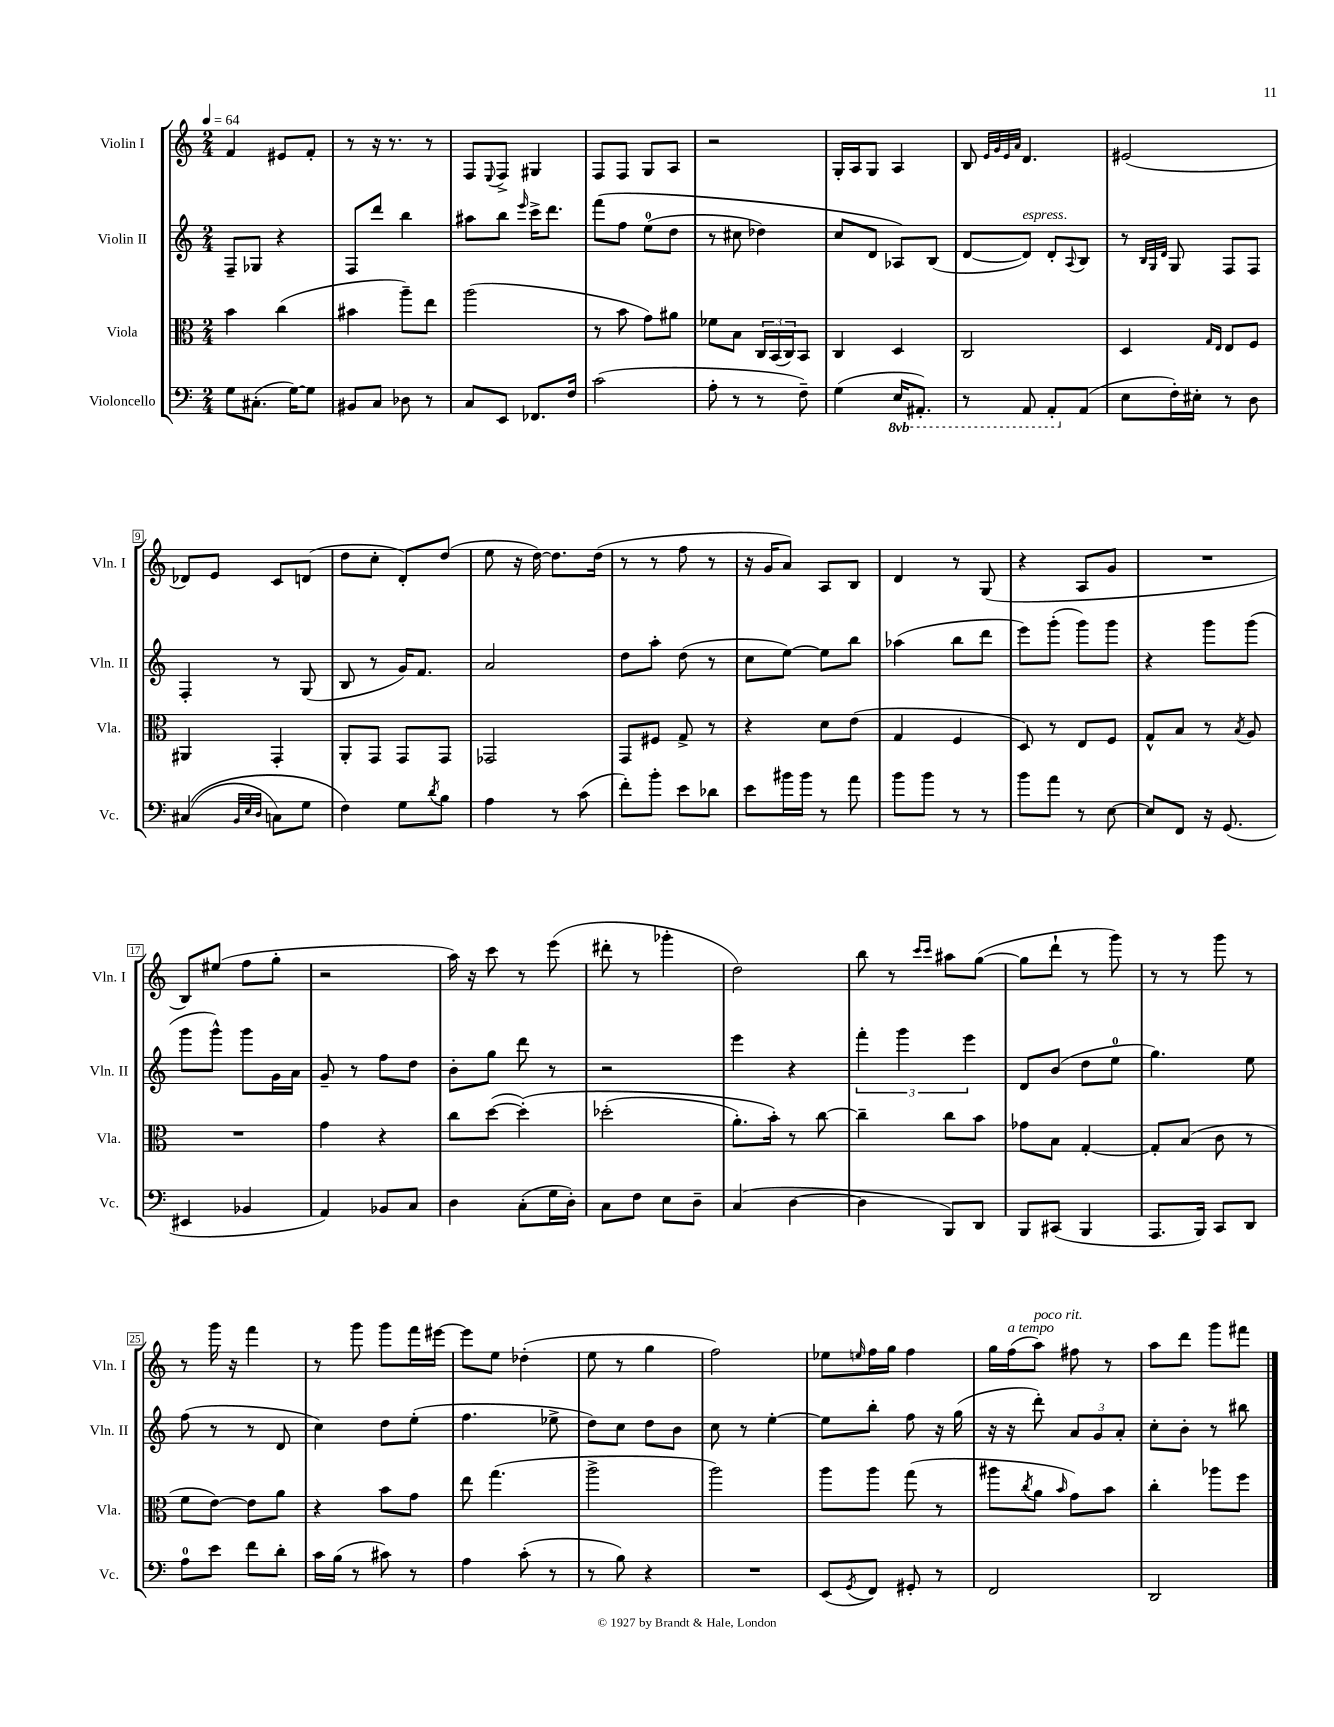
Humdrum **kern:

**kern	**kern	**kern	**kern
*staff4	*staff3	*staff2	*staff1
*clefF4	*clefC3	*clefG2	*clefG2
*k[]	*k[]	*k[]	*k[]
*M2/4	*M2/4	*M2/4	*M2/4
*MM64	*MM64	*MM64	*MM64
8G\L	4b\	8F~/L	4f/
(8.C#'\J	.	8G-/J	.
.	(4cc\	4r	8e#/L
[16G\LK)	.	.	.
8G\]J	.	.	8f'/J
=	=	=	=
8BB#/L	4b#\	8F/L	8r
8C/J	.	8ddd/J	16r
.	.	.	8.r
8D-\	8aa~\L)	4bb\	.
8r	8ee\J	.	8r
=	=	=	=
8C/L	(2aa\	8aa#\L	8F/L
.	.	.	8qqE/
8EE/J	.	8bb\J	8F^/J
.	.	16qqeee/	.
8.FF-/L	.	16ccc^\LK	4G#/
.	.	8.ddd\J	.
16F/Jk	.	.	.
=	=	=	=
(2c\	8r	&(8fff\L	8F/L
.	8b\	8ff\J	8F/J
.	8g\L)	(8ee\L	8G/L
.	8a#\J	8dd\J	8A/J
=	=	=	=
8A'\	8f-\L	8r	2r
8r	8B\J	8cc#\	.
8r	24C/LL	4dd-\)	.
.	(24BB/	.	.
.	24C/J)	.	.
8F~\)	8BB/J	.	.
=	=	=	=
(4G\	4C/	8cc/L	16G'/LL
.	.	.	16A/J
.	.	8d/J	8G/J
16EE/LK	4D/	8A-/L&)	4A/
8.AAA#'/J)	.	.	.
.	.	(8B/J	.
=	=	=	=
8r	2C/	[8d/L	8B/
.	.	.	32qqe/LLL
.	.	.	32qqg/
.	.	.	32qqe/
.	.	.	32qqa/JJJ
8AAA/	.	8d/]J)	4.d/
8AAA'/L	.	8d'/L	.
.	.	8qqA/	.
(8AA/J	.	8B/J	.
=	=	=	=
8E\L	4D/	8r	(2e#/
.	.	32qqB/LLL	.
.	.	32qqG/	.
.	.	32qqd/JJJ	.
16F'\L)	.	8G/	.
16E#'\JJ	.	.	.
.	16qqG/LL	.	.
.	16qqE/JJ	.	.
8r	8E/L	8F/L	.
8D\	8F/J	8F/J	.
=	=	=	=
&((4C#/	4AA#/	4F'/	8d-/L)
.	.	.	8e/J
32qqBB/LLL	.	.	.
32qqE/	.	.	.
32qqD/JJJ	.	.	.
8C\L)	4GG'/	8r	8c/L
8G\J	.	(8G/	(8d/J
=	=	=	=
4F\&)	8AA'/L	8B/	8dd\L
.	8GG/J	8r	8cc'\J
8G\L	8GG/L	16g/LK)	8d'/L)
.	.	8.f/J	.
8qd/	.	.	.
8B\J	8GG/J	.	(8dd/J
=	=	=	=
4A\	2GG-/	2a/	8ee\
.	.	.	16r
.	.	.	[16dd\)
8r	.	.	8.dd\]L
(8c\	.	.	.
.	.	.	(16dd\Jk
=	=	=	=
8f'\L)	8GG/L	8dd\L	8r
8b'\J	8F#/J	8aa'\J	8r
8e\L	8G^/	(8dd\	8ff\
8d-\J	8r	8r	8r
=	=	=	=
8e\L	4r	8cc\L	16r
.	.	.	16g/LK
16b#\L	.	[8ee\J)	8a/J)
16b#\JJ	.	.	.
8r	8d\L	8ee\]L	8A/L
8a\	(8e\J	8bb\J	8B/J
=	=	=	=
8b\L	4G/	(4aa-\	4d/
8b\J	.	.	.
8r	4F/	8bb\L	8r
8r	.	8ddd\J	(8G/
=	=	=	=
8b\L	8D/)	8eee\L)	4r
8a\J	8r	(8ggg'\J	.
8r	8E/L	8ggg\L)	8A/L
[8E\	8F/J	8ggg\J	8g/J
=	=	=	=
8E/]L	8G^^/L	4r	2r
8FF/J	8B/J	.	.
16r	8r	8ggg\L	.
(8.GG/	.	.	.
.	8qB/	.	.
.	8A/	(8ggg\J	.
=	=	=	=
4EE#/	2r	8ggg\L	8B/L)
.	.	8ggg^^\J)	(8ee#/J
4BB-/	.	8ggg\L	8ff\L
.	.	16g\L	8gg'\J
.	.	16a\JJ	.
=	=	=	=
4AA/)	4g\	8g~/	2r
.	.	8r	.
8BB-/L	4r	8ff\L	.
8C/J	.	8dd\J	.
=	=	=	=
4D\	8cc\L	8b'\L	16aa\)
.	.	.	16r
.	([8dd\J	8gg\J	8ccc\
(8C'\L	&(4dd'\])	8ddd\	8r
16G\L	.	8r	(8eee\
16D'\JJ)	.	.	.
=	=	=	=
8C\L	(2dd-'\	2r	8ddd#'\
8F\J	.	.	8r
8E\L	.	.	4ggg-'\
8D~\J	.	.	.
=	=	=	=
(4C/	8.a'\L)	4eee\	2dd\)
.	16b'\Jk&)	.	.
[4D\	8r	4r	.
.	[8cc\	.	.
=	=	=	=
4D\]	4cc~\]	6fff'\	8bb\
.	.	.	8r
.	.	6ggg\	.
.	.	.	16qqccc/LL
.	.	.	16qqccc/JJ
8BBB/L)	8cc\L	.	8aa#\L
.	.	6eee\	.
8DD/J	8b\J	.	([8gg\J
=	=	=	=
8BBB/L	8g-\L	8d/L	8gg\]L
(8CC#/J	8B\J	(8b/J	8ddd`\J
4BBB/	[4G'/	8dd\L	8r
.	.	8ee\J	8ggg\)
=	=	=	=
8.AAA/L	8G'/]L	4.gg\)	8r
.	(8B/J	.	8r
16BBB/Jk)	.	.	.
8CC/L	8c\	.	8ggg\
8DD/J	8r	8ee\	8r
=	=	=	=
8A\L	8f\L	(8ff\	8r
8e\J	[8e\J)	8r	16ggg\
.	.	.	16r
8f\L	8e\]L	8r	4fff\
8d'\J	8a\J	8d/	.
=	=	=	=
16c\LL	4r	4cc\)	8r
(16B\JJ	.	.	.
8r	.	.	8ggg\
8c#\)	8b\L	8dd\L	8ggg\L
8r	8g\J	(8ee'\J	16fff\L
.	.	.	[16eee#\JJ
=	=	=	=
4A\	8ee\	4.ff\	8eee#\]L
.	(4.gg\	.	8ee\J
(8c'\	.	.	(4dd-'\
8r	.	8ee-^\	.
=	=	=	=
8r	2aa^\	8dd\L)	8ee\
8B\)	.	8cc\J	8r
4r	.	8dd\L	4gg\
.	.	8b\J	.
=	=	=	=
2r	2aa\)	8cc\	2ff\)
.	.	8r	.
.	.	[4ee'\	.
=	=	=	=
(8EE/L	8aa\L	8ee\]L	8ee-\L
8qGG/	.	.	16qqee/
8FF/J)	8aa\J	8bb'\J	16ff\L
.	.	.	16gg\JJ
8GG#'/	(8gg\	8ff\	4ff\
8r	8r	16r	.
.	.	(16gg\	.
=	=	=	=
2FF/	8aa#\L	16r	16gg\LL
.	.	16r	(16ff\J
.	8qcc/	.	.
.	8a\J	8ddd'\)	8aa\J)
.	16qqb/	.	.
.	8g\L)	12a/L	8ff#\
.	.	12g/	.
.	8b\J	.	8r
.	.	12a'/J	.
=	=	=	=
2DD/	4cc'\	8cc'\L	8aa\L
.	.	8b'\J	8ddd\J
.	8aa-\L	8r	8ggg\L
.	8ff\J	8bb#\	8fff#\J
==	==	==	==
*-	*-	*-	*-
